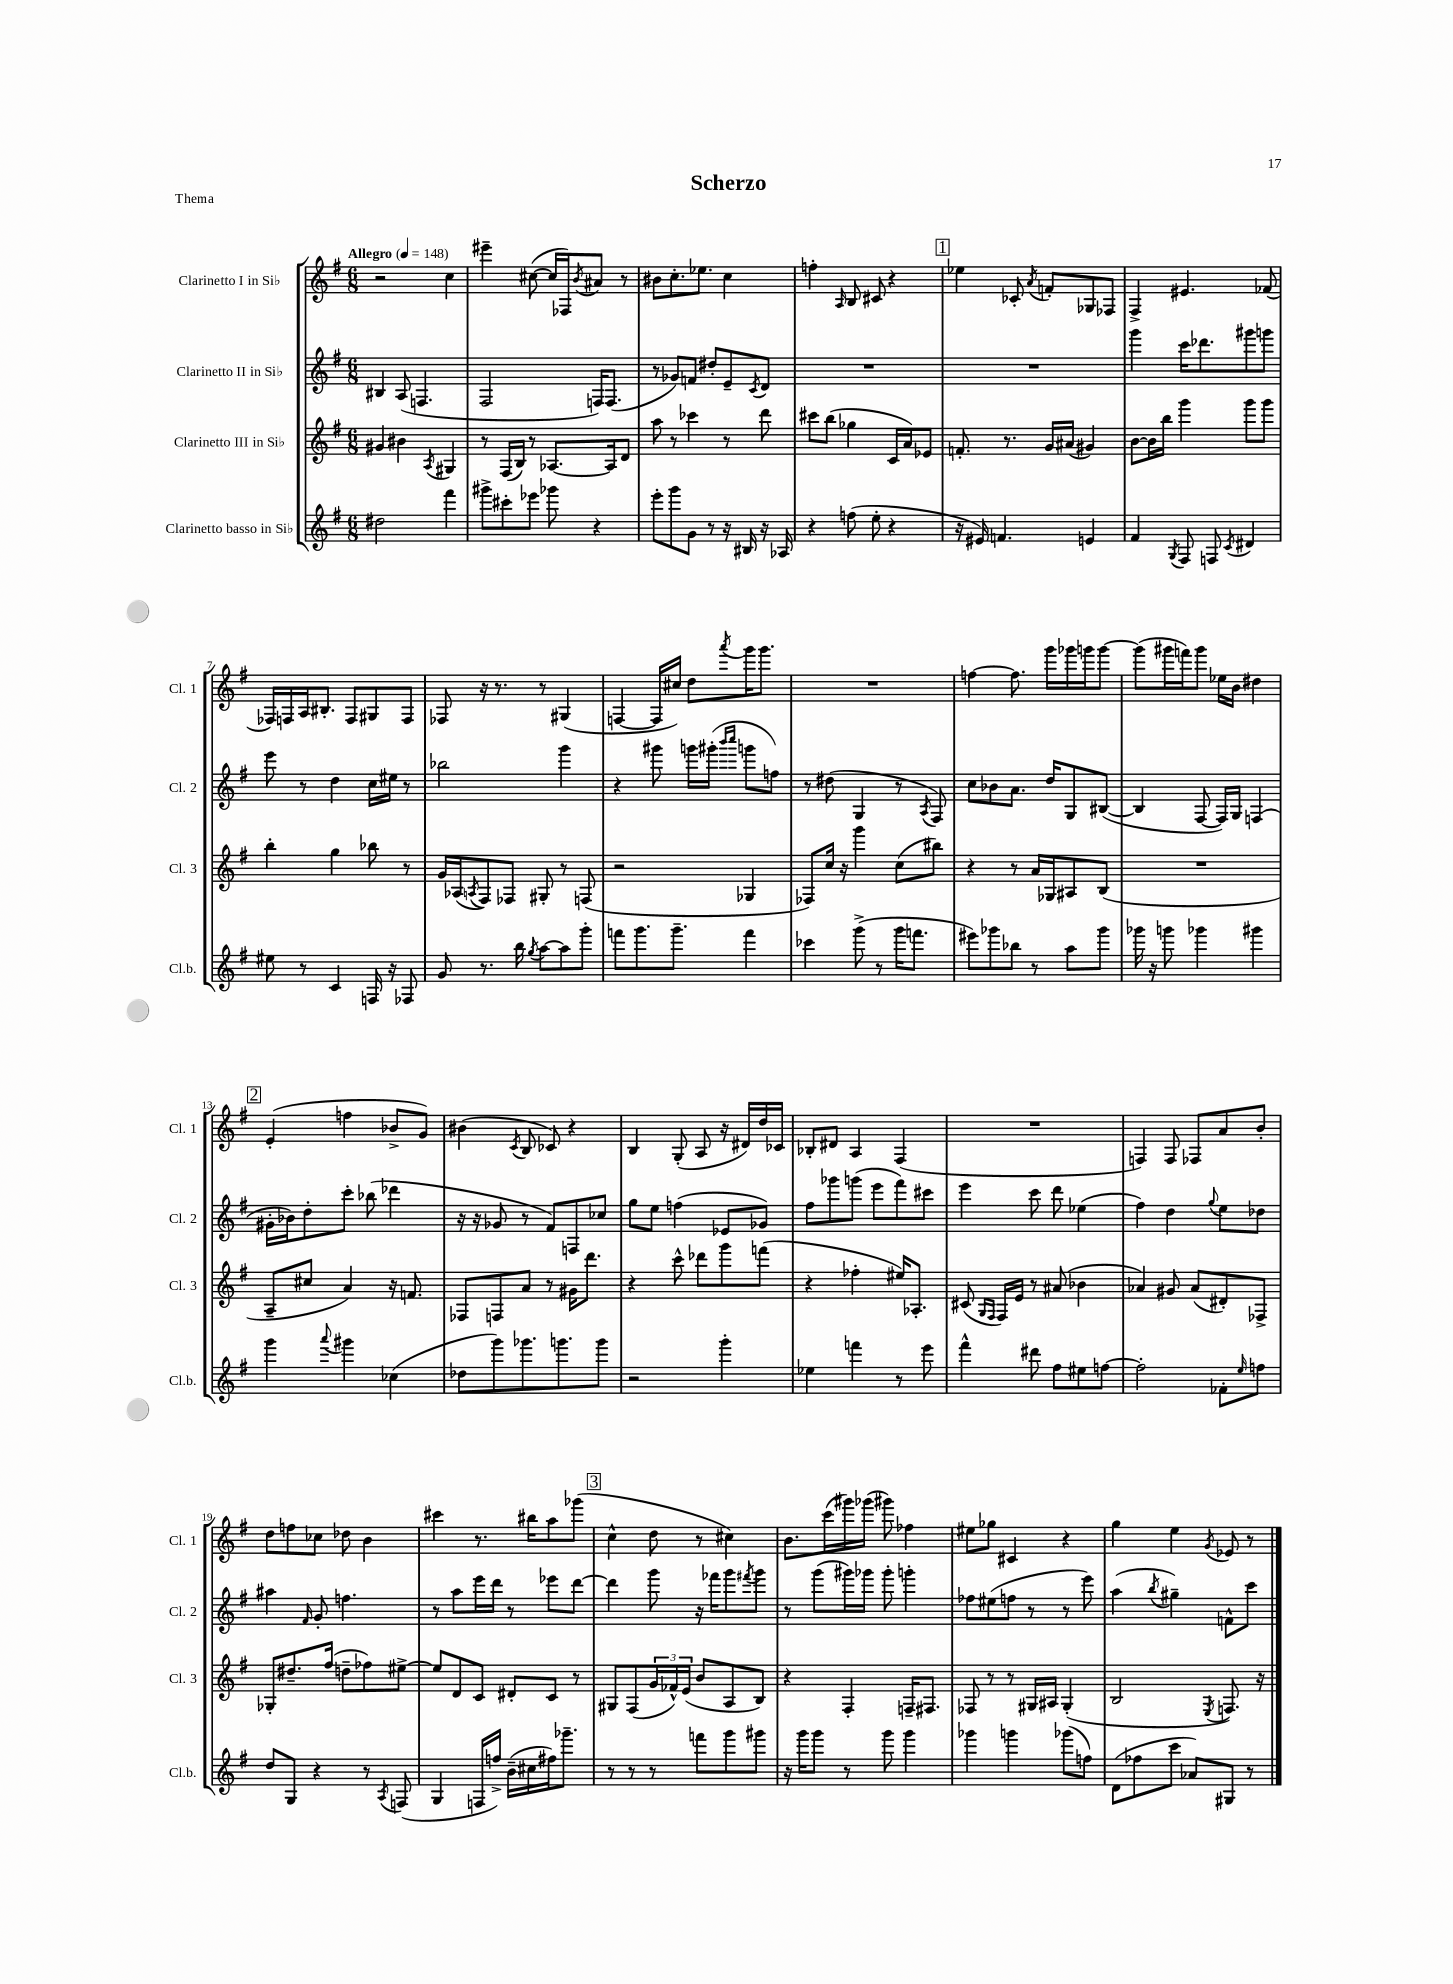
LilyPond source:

\header { title = "Scherzo" piece = "Thema" }
<<
\new StaffGroup <<
\new Staff = "s0" \with { instrumentName = "Clarinetto I in Sib" shortInstrumentName = "Cl. 1" } {
    \clef treble \key g \major \numericTimeSignature \time 6/8 \tempo "Allegro" 4 = 148
    r2 c''4 |
    eis'''4-- cis''8~( cis''16 fes16) \acciaccatura { b'8 } ais'8 r8 |
    bis'8 c''8.-. ees''8. c''4 |
    f''4-. \grace { a16 } b8 cis'8 r4 |
    \mark \markup { \box "1" } ees''4 ces'8-. \acciaccatura { a'8 } f'8-. ges8 fes8 |
    fis4-> eis'4. fes'8( |
    fes16) f16 a16 bis8.-. f8 gis8 f8 |
    fes8 r16 r8. r8 gis4( |
    f4~ f16 cis''16) d''8 \acciaccatura { a'''8 } g'''16 g'''8. |
    R2. |
    f''4~ f''8. g'''16 ges'''16 g'''16 g'''8~ |
    g'''8( gis'''16 f'''16) gis'''8 ees''16 b'16 dis''4 |
    \mark \markup { \box "2" } e'4-.( f''4 bes'8-> g'8) |
    bis'4( \acciaccatura { c'8 } b8 ces'8) r4 |
    b4 g8-.( a8 r16 dis'16) d''16 ces'16 |
    bes8-. dis'8 a4 fis4( |
    R2. |
    f4) f8 fes8 a'8 b'8-. |
    d''8 f''8 ces''8 des''8 b'4 |
    cis'''4 r8. bis''16 a''8 ges'''8( |
    \mark \markup { \box "3" } c''4-^ d''8 r8 cis''4) |
    b'8. c'''16( gis'''16) ges'''16( gis'''8) fes''4 |
    eis''8 ges''8 cis'4 r4 |
    g''4 e''4 \acciaccatura { g'8 } ees'8 r8 \bar "|." |
}
\new Staff = "s1" \with { instrumentName = "Clarinetto II in Sib" shortInstrumentName = "Cl. 2" } {
    \clef treble \key g \major \numericTimeSignature \time 6/8
    bis4 a8( f4. |
    fis2 f16) f8.( |
    r8 ges'8) f'8 dis''8-. e'8-- \acciaccatura { c'8 } d'8 |
    R2. |
    \mark \markup { \box "1" } R2. |
    g'''4 c'''16 des'''8. gis'''8 g'''8 |
    e'''8 r8 d''4 c''16 eis''16 r8 |
    bes''2 g'''4 |
    r4 gis'''8 g'''16 gis'''16-.( \grace { b'''16 c''''16 } g'''8 f''8) |
    r8 dis''8( g4 r8 \acciaccatura { a8 } fis8) |
    c''8 bes'8 a'8. d''16 g8 bis8~( |
    bis4 fis8~ fis16) g16 f4( |
    \mark \markup { \box "2" } gis'16-. bes'16) d''8-. c'''8-. bes''8( des'''4 |
    r16 r16 ges'8 r8 fis'8) f8 ces''8 |
    g''8 e''8 f''4( ees'8 ges'8) |
    fis''8 ges'''8 g'''8( e'''8 fis'''8) cis'''8 |
    e'''4 c'''8 d'''8 ees''4( |
    fis''4) d''4 \appoggiatura { g''8 } e''8 des''8 |
    ais''4 \grace { fis'16 } g'8-. f''4. |
    r8 a''8 e'''16 d'''16 r8 ees'''8 d'''8~ |
    \mark \markup { \box "3" } d'''4 g'''8 r16 fes'''16 g'''8 \acciaccatura { fis'''8 } g'''8 |
    r8 g'''8( gis'''16) ges'''16 ges'''8-. g'''4-. |
    fes''8 eis''8( f''8 r8 r8 e'''8) |
    a''4( \acciaccatura { b''8 } gis''4--) f'8-^ c'''8 \bar "|." |
}
\new Staff = "s2" \with { instrumentName = "Clarinetto III in Sib" shortInstrumentName = "Cl. 3" } {
    \clef treble \key g \major \numericTimeSignature \time 6/8
    gis'4 bis'4 \acciaccatura { a8 } gis4 |
    r8 fis16( b16) r8 aes8.~ aes16 d'8 |
    a''8 r8 ces'''4 r8 d'''8 |
    cis'''8 b''8( ges''4 c'16 a'16) ees'8 |
    \mark \markup { \box "1" } f'8.-. r8. g'16 ais'16( gis'4) |
    b'8~ b'16 b''16 g'''4 g'''8 g'''8 |
    b''4-. g''4 bes''8 r8 |
    g'16 aes16( \acciaccatura { a8 } fis8) fes8 gis8-. r8 f8( |
    r2 ges4 |
    fes8) c''16 r16 g'''4 c''8( bis''8) |
    r4 r8 a'16 ges16 ais8 b8( |
    R2. |
    \mark \markup { \box "2" } a8-- cis''8 a'4) r16 f'8. |
    fes8 f8 a'8 r8 gis'16 d'''8. |
    r4 c'''8-^ des'''8 g'''8 f'''8( |
    r4 fes''4-. eis''16) aes8.-. |
    cis'8( \grace { g16 fis16 } fis16) e'16 r8 ais'8( bes'4 |
    aes'4) gis'8 aes'8( dis'8-.) fes8-> |
    ges8-. dis''8.-- fis''16( d''8-- fes''8) eis''8~-> |
    eis''8 d'8 c'8 dis'8-. c'8 r8 |
    \mark \markup { \box "3" } gis8 fis8( \tuplet 3/2 { g'16 fes'16-^) e'16( } b'8 a8 b8) |
    r4 fis4-. f16-- fis8. |
    fes8 r8 r8 gis16 ais16 gis4-.( |
    b2 \acciaccatura { e8 } f8.) r16 \bar "|." |
}
\new Staff = "s3" \with { instrumentName = "Clarinetto basso in Sib" shortInstrumentName = "Cl.b." } {
    \clef treble \key g \major \numericTimeSignature \time 6/8
    dis''2 fis'''4 |
    gis'''8-> cis'''8-. ees'''8 ges'''8 r4 |
    e'''8-. g'''8 g'8 r8 r16 bis16 r16 aes16 |
    r4 f''8( e''8-. r4 |
    \mark \markup { \box "1" } r16 eis'16) f'4. e'4 |
    fis'4 \acciaccatura { g8 } fis8 f8 \acciaccatura { c'8 } dis'4 |
    eis''8 r8 c'4 f16 r16 fes8 |
    g'8 r8. b''16 \acciaccatura { g''8 } a''8~ a''8 g'''8-. |
    f'''8 g'''8. g'''8.-- f'''4 |
    ces'''4 g'''8->( r8 g'''16 f'''8. |
    eis'''8) ges'''8 bes''8 r8 a''8 ges'''8 |
    ges'''16 r16 g'''8 ges'''4 gis'''4 |
    \mark \markup { \box "2" } g'''4 \appoggiatura { a'''8 } gis'''4 ces''4( |
    des''8 g'''8) ges'''8. g'''8. g'''8 |
    r2 g'''4-. |
    ees''4 f'''4 r8 e'''8 |
    fis'''4-^ dis'''8 fis''8 eis''8 f''8~ |
    f''2-. fes'8-. \grace { e''16 } f''8 |
    d''8 g8 r4 r8 \acciaccatura { a8 } f8( |
    g4 f16 f''16->) b'16--( cis''16 fis''16) ges'''8.-- |
    \mark \markup { \box "3" } r8 r8 r8 f'''8 g'''8 gis'''8 |
    r16 g'''16 g'''8 r8 g'''8 g'''4 |
    ges'''4 g'''4 ges'''8( f''8) |
    d'8( fes''8 c'''8 aes'8) gis8 r8 \bar "|." |
}
>>
>>
